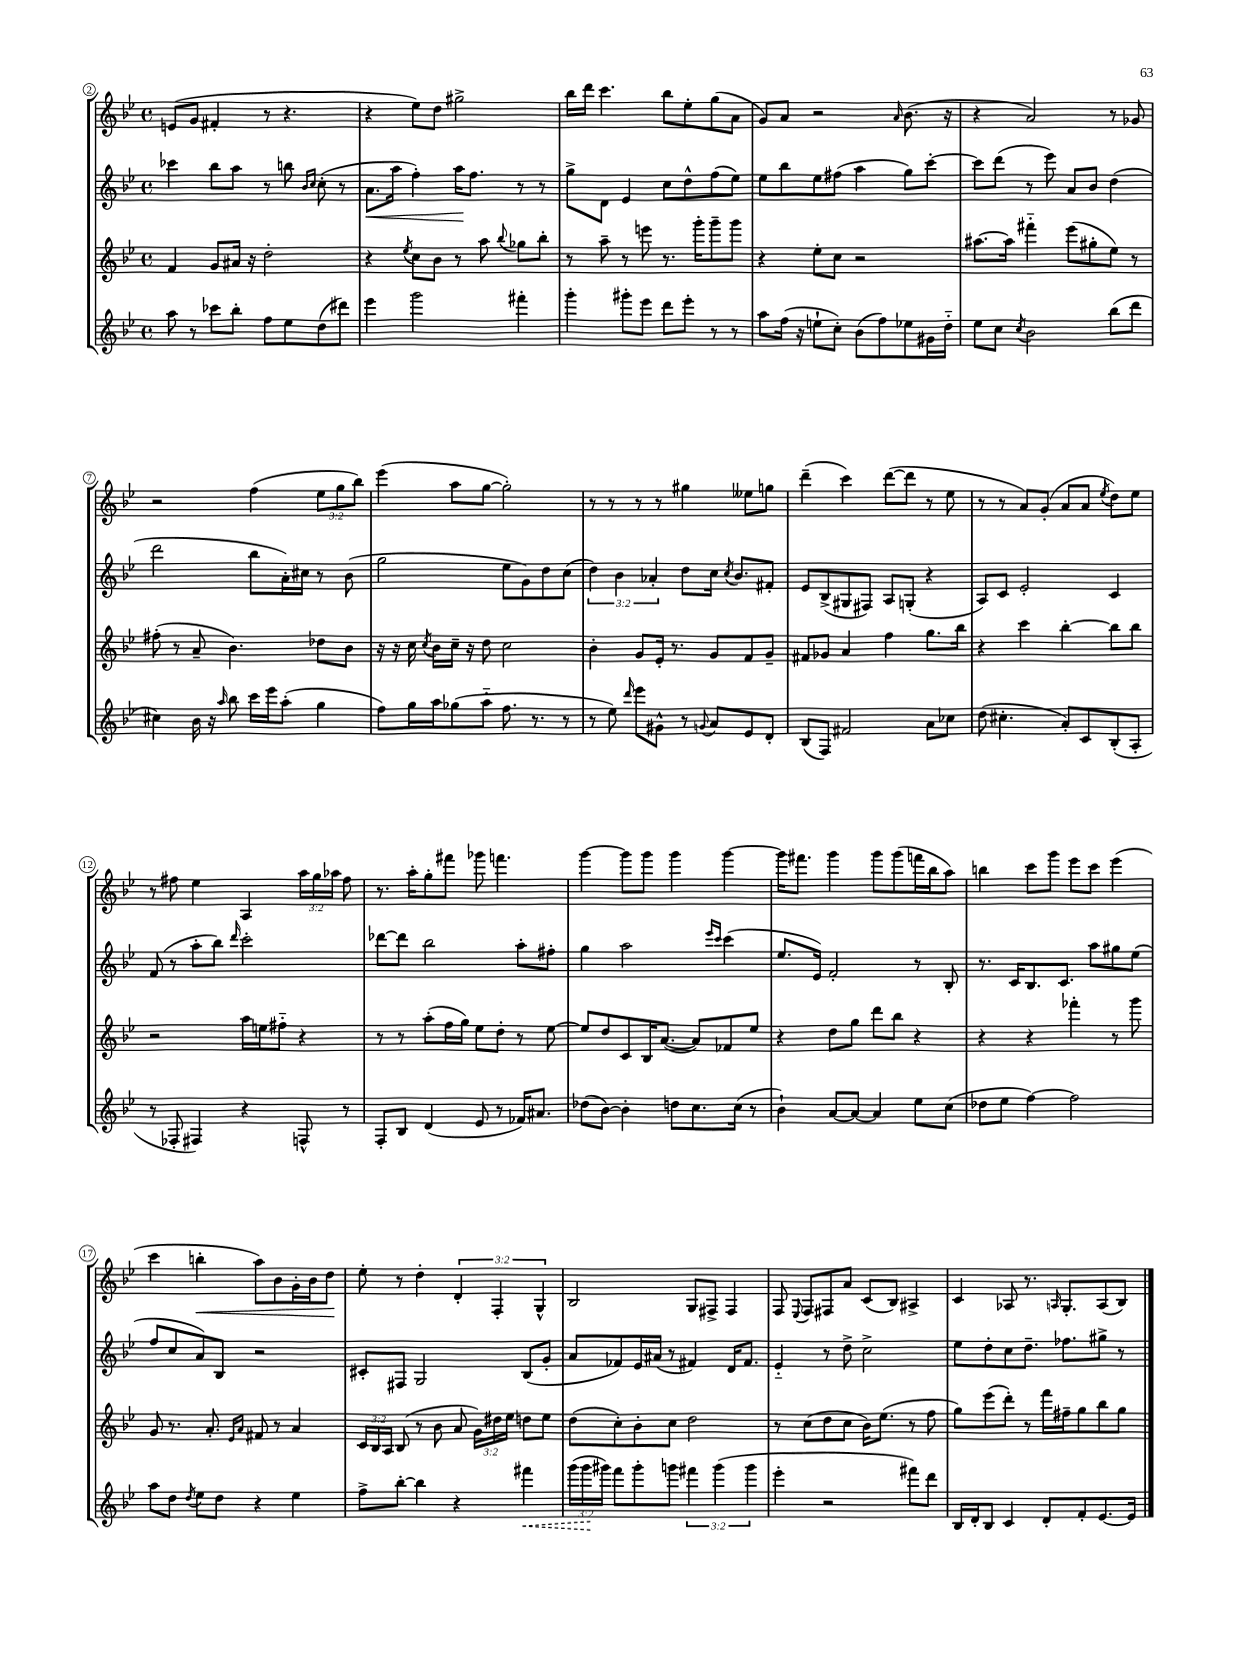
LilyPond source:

<<
\new StaffGroup <<
\new Staff = "s0" {
    \clef treble \key bes \major \defaultTimeSignature \time 4/4 \override Staff.TupletNumber.text = #tuplet-number::calc-fraction-text
    \autoBeamOff e'8[( g'8] fis'4-. r8 r4. |
    r4 ees''8[) d''8] gis''2-> |
    bes''16[ d'''16] c'''4. bes''8[ ees''8-. g''8( a'8] |
    g'8[) a'8] r2 \grace { a'16 } bes'8.( r16 |
    r4 a'2) r8 ges'8 |
    r2 f''4( \tuplet 3/2 { ees''8[ g''8 bes''8]) } |
    ees'''4( a''8[ g''8]~ g''2-.) |
    r8 r8 r8 r8 gis''4 eeses''8[ g''8] |
    d'''4--( c'''4) d'''8[~( d'''8] r8 ees''8 |
    r8 r8 a'8[) g'8]-.( a'8[ a'8] \acciaccatura { ees''8 } d''8[) ees''8] |
    r8 fis''8 ees''4 a4 \tuplet 3/2 { a''16[ g''16 aes''16] } fis''8 |
    r8. a''16[-. g''8-. fis'''8] ges'''8 f'''4. |
    g'''4~ g'''8[ g'''8] g'''4 g'''4~ |
    g'''16[ fis'''8.] g'''4 g'''8[ g'''8( f'''16 bes''16 a''8]) |
    b''4 c'''8[ g'''8] ees'''8[ c'''8] ees'''4( |
    c'''4 b''4-.\< a''8[) bes'8 g'16-. bes'16 d''8]\! |
    ees''8-. r8 d''4-. \tuplet 3/2 { d'4-. f4-. g4-^ } |
    bes2 g8[ fis8]-> fis4 |
    f8 \appoggiatura { ees8 } f8[ fis8 a'8] c'8[( bes8]) ais4-> |
    c'4 aes8 r8. \grace { a16 } g8.[-. a8( bes8]) \bar "|." |
}
\new Staff = "s1" {
    \clef treble \key bes \major \defaultTimeSignature \time 4/4 \override Staff.TupletNumber.text = #tuplet-number::calc-fraction-text
    \autoBeamOff ces'''4 bes''8[ a''8] r8 b''8 \grace { bes'16[ c''16] } c''8-.( r8 |
    a'8.[\< a''16] f''4-.) a''16[\! f''8.] r8 r8 |
    g''8[-> d'8] ees'4 c''8[ d''8-^ f''8( ees''8]) |
    ees''8[ bes''8 ees''8 fis''8]( a''4 g''8[) c'''8]~-. |
    c'''8[ d'''8]( r8 ees'''8) a'8[ bes'8] d''4( |
    d'''2 bes''8[ a'16-.) cis''16] r8 bes'8( |
    g''2 ees''8[ g'8) d''8 c''8]( |
    \tuplet 3/2 { d''4) bes'4 aes'4-. } d''8[ c''16] \acciaccatura { c''8 } bes'8.[ fis'8]-. |
    ees'8[ bes8->( gis8 fis8]) a8[ g8]-.( r4 |
    a8[) c'8] ees'2-. c'4 |
    f'8( r8 a''8[-. bes''8]) \grace { d'''16 } c'''2-. |
    des'''8[~ des'''8] bes''2 a''8[-. fis''8]-. |
    g''4 a''2 \grace { ees'''16[ c'''16] } c'''4( |
    ees''8.[ ees'16]) f'2-. r8 bes8-. |
    r8. c'16[ bes8. c'8.] a''8[ gis''8 ees''8]( |
    f''8[ c''8 a'8) bes8] r2 |
    cis'8[-. fis8] g2 bes8[( g'8]-. |
    a'8[ fes'8) ees'16 ais'16]( r8 fis'4) d'16[ fis'8.] |
    ees'4-_ r8 d''8-> c''2-> |
    ees''8[ d''8-. c''8 d''8.]-- fes''8.[ gis''8]-> r8 \bar "|." |
}
\new Staff = "s2" {
    \clef treble \key bes \major \defaultTimeSignature \time 4/4 \override Staff.TupletNumber.text = #tuplet-number::calc-fraction-text
    \autoBeamOff f'4 g'8[ ais'16] r16 d''2-. |
    r4 \acciaccatura { ees''8 } c''8[ bes'8] r8 a''8 \appoggiatura { bes''8 } ges''8[ bes''8]-. |
    r8 a''8-- r8 e'''8 r8. g'''16[-. g'''8-- g'''8] |
    r4 ees''8[-. c''8] r2 |
    ais''8.[~ ais''16] fis'''4-_ ees'''8[( gis''8-. ees''8]) r8 |
    fis''8-.( r8 a'8-- bes'4.) des''8[ bes'8] |
    r16 r16 c''16 \acciaccatura { c''8 } bes'16[ c''16]-- r16 d''8 c''2 |
    bes'4-. g'8[ ees'16]-. r8. g'8[ f'8 g'8]-- |
    fis'8[ ges'8] a'4 f''4 g''8.[ bes''16] |
    r4 c'''4 bes''4~-. bes''8[ bes''8] |
    r2 a''16[ e''16 fis''8]-_ r4 |
    r8 r8 a''8[-.( f''16 g''16]) ees''8[ d''8]-. r8 ees''8~ |
    ees''8[ d''8 c'8 bes16 a'8.]~( a'8[) fes'8 ees''8] |
    r4 d''8[ g''8] d'''8[ bes''8] r4 |
    r4 r4 fes'''4-. r8 g'''8 |
    g'8 r8. a'8.-. \grace { ees'16[ a'16] } fis'8 r8 a'4 |
    \tuplet 3/2 { c'16[ bes16 a16] } bes8( r8 bes'8 a'8 \tuplet 3/2 { g'16[) dis''16 ees''16] } d''8[ ees''8] |
    d''8[( c''8-.) bes'8-. c''8] d''2 |
    r8 c''8[( d''8 c''8] bes'16[) ees''8.]( r8 f''8 |
    g''8[) ees'''8( d'''8]-.) r8 f'''16[ fis''16-- g''8 bes''8 g''8] \bar "|." |
}
\new Staff = "s3" {
    \clef treble \key bes \major \defaultTimeSignature \time 4/4 \override Staff.TupletNumber.text = #tuplet-number::calc-fraction-text
    \autoBeamOff a''8 r8 ces'''8[ bes''8]-. f''8[ ees''8 d''8( dis'''8]) |
    ees'''4 g'''2 fis'''4-. |
    g'''4-. gis'''8[-. ees'''8] d'''8[ ees'''8]-. r8 r8 |
    a''8[ f''16]( r16 e''8[-! c''8]-.) bes'8[( f''8) ees''8 gis'16 d''16]-_ |
    ees''8[ c''8] \acciaccatura { c''8 } bes'2 bes''8[( d'''8] |
    cis''4) bes'16 r16 \grace { a''16 } bes''8 c'''16[ ees'''16 a''8]-.( g''4 |
    f''8[) g''16 a''16 ges''8( a''8]-_ f''8. r8. r8 |
    r8 ees''8) \grace { d'''16 } ees'''8[ gis'8]-^ r8 \appoggiatura { g'8 } a'8[ ees'8 d'8]-. |
    bes8[( f8]) fis'2 a'8[ ces''8] |
    d''8( cis''4.-. a'8[-.) c'8 bes8-.( a8]-. |
    r8 fes8-. fis4) r4 f8-^ r8 |
    f8[-. bes8] d'4( ees'8 r8 fes'16[) ais'8.] |
    des''8[( bes'8]~) bes'4-. d''8[ c''8. c''16]( r8 |
    bes'4-!) a'8[~ a'8]~ a'4 ees''8[ c''8]( |
    des''8[ ees''8] f''4~) f''2 |
    a''8[ d''8] \acciaccatura { d''8 } ees''8[ d''8] r4 ees''4 |
    f''8[-> bes''8]~-. bes''4 r4 \once \override Hairpin.style = #'dashed-line fis'''4\< |
    \tuplet 3/2 { g'''16[( g'''16\! gis'''16]) } f'''8[ gis'''8-. g'''8] \tuplet 3/2 { fis'''4 g'''4( g'''4 } |
    ees'''4-. r2 fis'''8[) d'''8] |
    bes16[ d'16-. bes8] c'4 d'8[-. f'8-. ees'8.~ ees'16] \bar "|." |
}
>>
>>
\layout { \context { \Score currentBarNumber = #2 \override BarNumber.stencil = #(make-stencil-circler 0.1 0.3 ly:text-interface::print) } }
